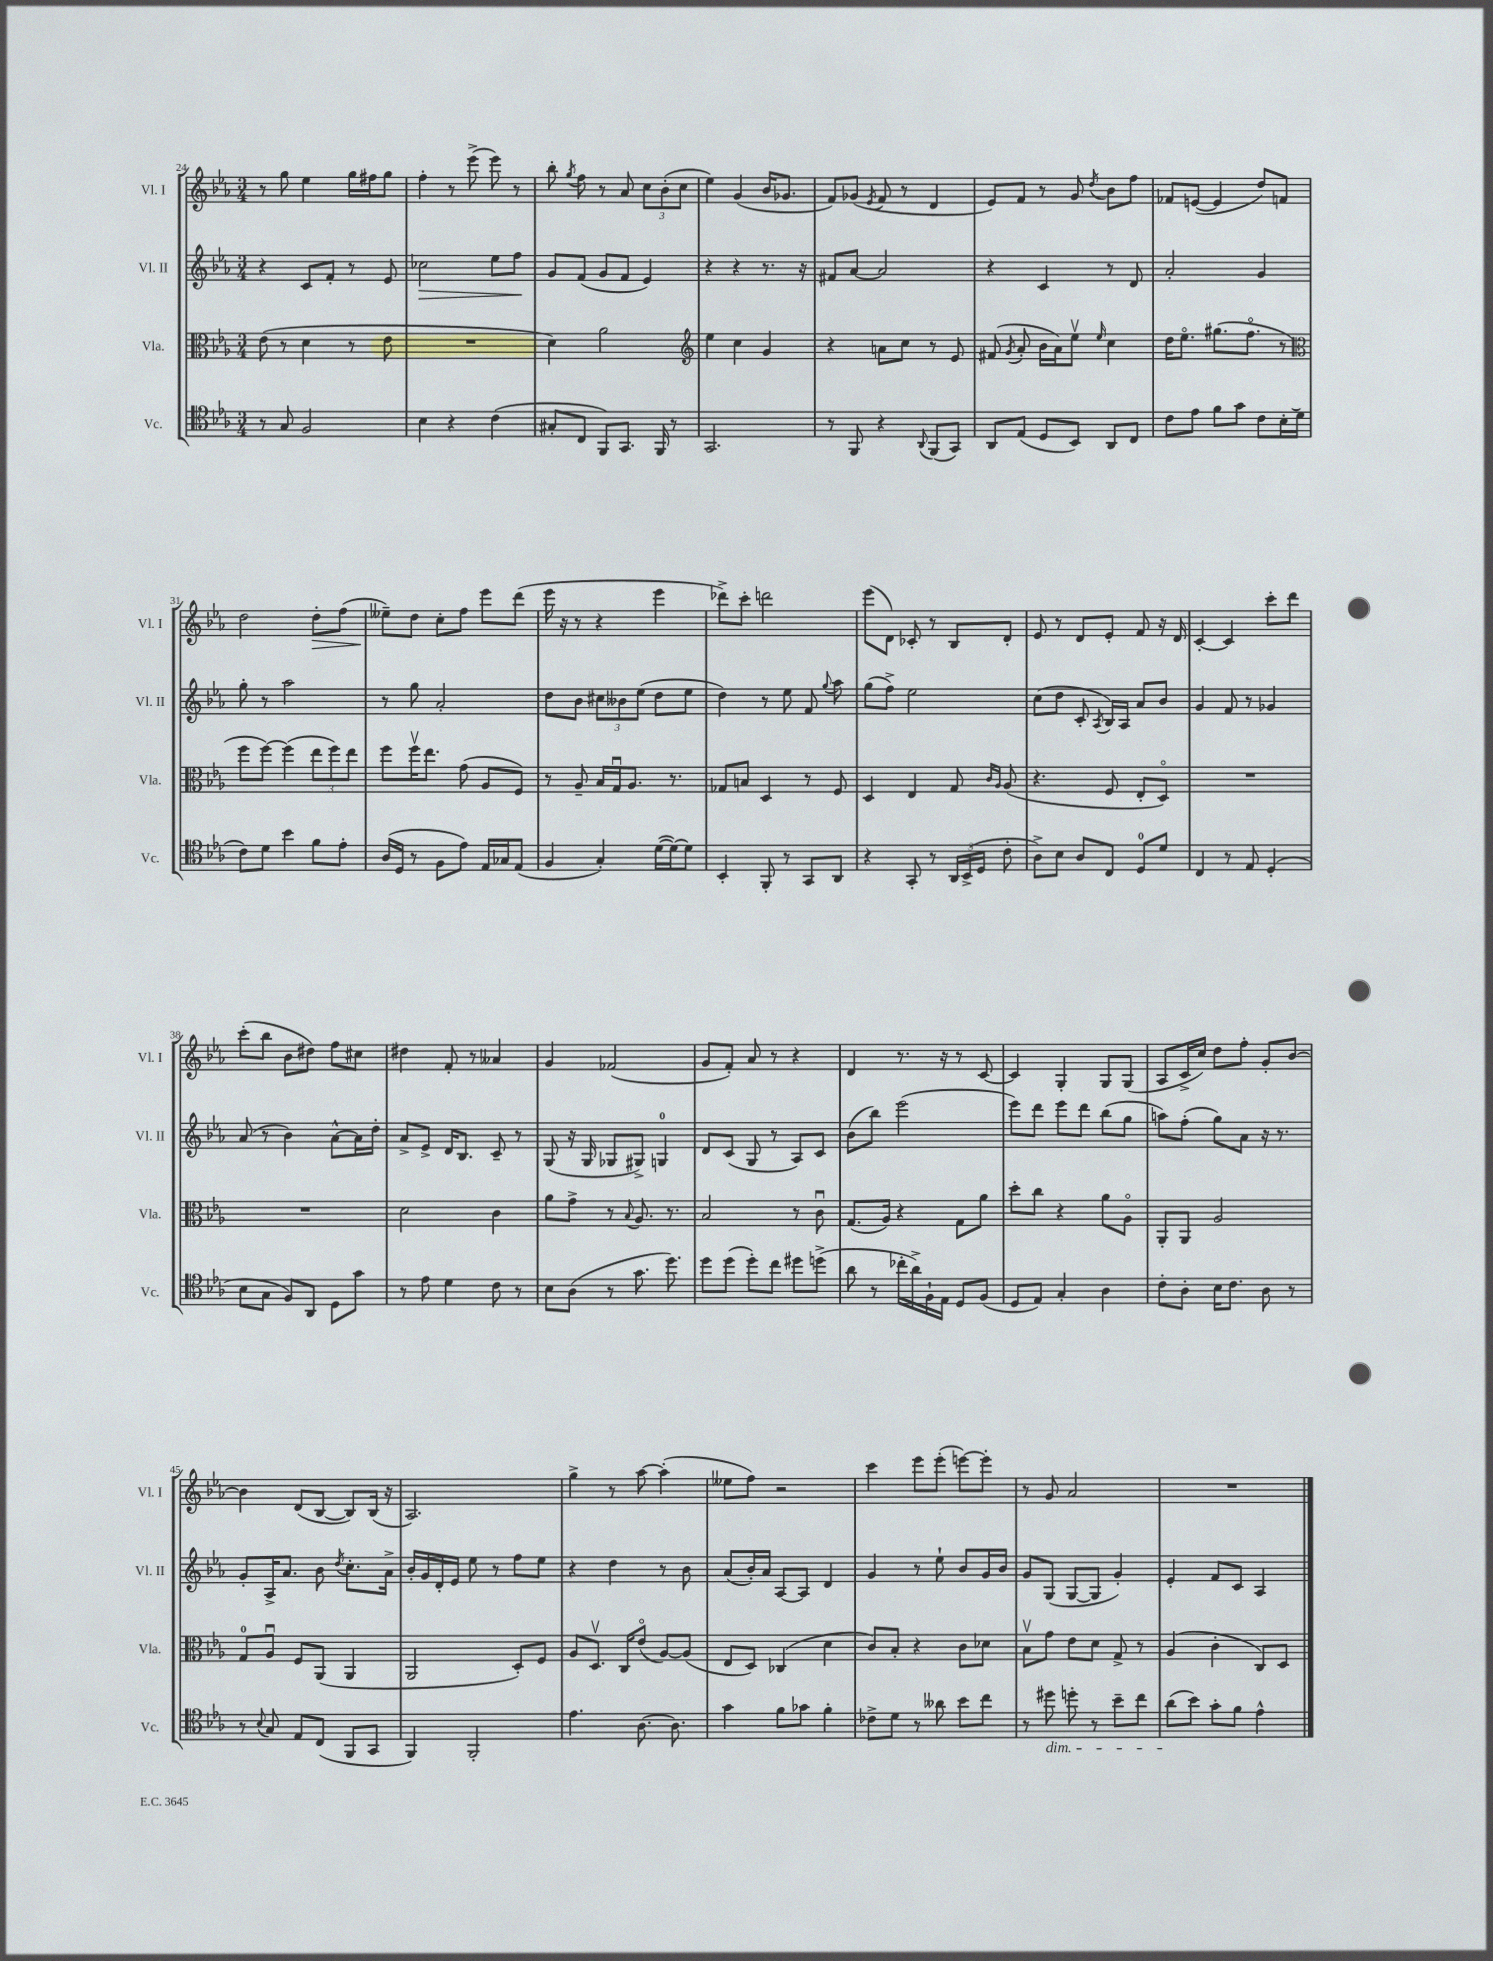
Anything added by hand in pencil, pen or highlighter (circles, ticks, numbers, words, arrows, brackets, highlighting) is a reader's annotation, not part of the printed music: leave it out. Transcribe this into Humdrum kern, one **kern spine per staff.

**kern	**kern	**kern	**kern
*staff4	*staff3	*staff2	*staff1
*clefC4	*clefC3	*clefG2	*clefG2
*k[b-e-a-]	*k[b-e-a-]	*k[b-e-a-]	*k[b-e-a-]
*M3/4	*M3/4	*M3/4	*M3/4
8r	(8e-\	4r	8r
8G/	8r	.	8gg\
2F/	4d\	8c/L	4ee-\
.	.	8f'/J	.
.	8r	8r	16gg\LL
.	.	.	16ff#\J
.	8e-\	8e-/	8gg\J
=	=	=	=
4B-\	2.r	2cc-\	4ff'\
4r	.	.	8r
.	.	.	(8eee-^\
(4c\	.	8ee-\L	8eee-\)
.	.	8ff\J	8r
=	=	=	=
8G#'/L	4d\)	8g/L	8bb-'\
.	.	.	8qgg/
8C/J	.	(8f/J	8ff\
8FF/L)	2a-\	8g/L	8r
8.GG/J	.	8f/J	8a-/
.	.	4e-/)	12cc\L
16FF/	.	.	.
.	.	.	(12b-'\
8r	.	.	.
.	.	.	12cc\J
=	=	=	=
*	*clefG2	*	*
2.GG/	4ee-\	4r	4ee-\)
.	4cc\	4r	(4g/
.	4g/	8.r	16b-/LK
.	.	.	8.g-/J
.	.	16r	.
=	=	=	=
8r	4r	8f#/L	8f/L)
8FF/	.	[8a-/J	(8g-/J
.	.	.	8qe-/
4r	8a\L	2a-/]	8f/
.	8cc\J	.	8r
8qqAA-/	.	.	.
(8FF/L	8r	.	4d/
8GG/J)	8e-/	.	.
=	=	=	=
8AA-/L	(8f#/	4r	8e-/L)
.	8qg/	.	.
(8E-/J	8a-'/	.	8f/J
8D/L	16b-\LL	4c/	8r
.	16a-\J)	.	.
8BB-/J)	8ee-v\J	.	8g/
.	16qqee-/	.	8qdd/
8AA-/L	4cc\	8r	8b-\L
8C/J	.	8d/	8ff\J
=	=	=	=
8c\L	16dd\LK	2a-'/	8f-/L
.	8.ee-o\J	.	.
8e-\J	.	.	([8e/J
8f\L	(8.gg#\L	.	4e/]
8g\J	.	.	.
.	8.ffo\J	.	.
8c\L	.	4g/	8dd/L)
16B-'\L	8r	.	8f/J
(16d\JJ	.	.	.
=	=	=	=
*	*clefC3	*	*
8c\L)	8ff\L	8gg'\	2dd\
8d\J	[8ff\J)	8r	.
4b-\	(4ff\]	2aa-\	.
8f\L	12ee-\L	.	8dd'\L
.	12ff\)	.	.
8e-'\J	.	.	(8ff\J
.	12ee-\J	.	.
=	=	=	=
(16A-/LL	8ff\L	8r	8ee--~\L)
16D/JJ	.	.	.
8r	16ffv\K	8gg\	8dd\J
.	8.ee-\J	.	.
8F\L	.	2a-'/	8cc'\L
8e-\J)	(8g\	.	8ff\J
16E-/LL	8A-/L	.	8eee-\L
16G-/J	.	.	.
(8E-/J	8F/J)	.	(8ddd\J
=	=	=	=
4F/	8r	8dd\L	16eee-\
.	.	.	16r
.	8A-~/	8b-\J	8r
4G'/)	16B-/LL	12cc#\L	4r
.	16Gu/J	.	.
.	.	12b--\	.
.	8.A-/J	.	.
.	.	(12ee-\J	.
([16d\LL	.	8dd\L	4eee-\
16d\_J)	8.r	.	.
8d\]J	.	8ee-\J	.
=	=	=	=
4BB-'/	8G-/L	4dd\)	8ddd-^\L)
.	8B/J	.	8ccc'\J
8FF'/	4D/	8r	2ddd\
8r	.	8ee-\	.
8GG/L	8r	8f/	.
.	.	8qqgg/	.
8AA-/J	8F/	8aa-\	.
=	=	=	=
4r	4D/	(8gg\L	(8eee-\L
.	.	8ff^\J)	8d\J)
8GG'/	4E-/	2ee-\	8c-'/
8r	.	.	8r
24AA-/LL	8G/	.	8B-/L
(24BB-^/	.	.	.
24D/JJ	.	.	.
.	16qqc/LL	.	.
.	16qqA-/JJ	.	.
8c'\	(8A-/	.	8d'/J
=	=	=	=
8A-^\L)	4.r	(8cc\L	8e-/
8B-\J	.	8dd\J	8r
8A-/L	.	8c'/	8d/L
.	.	8qA-/	.
8C/J	8F/	16B-/LL)	8e-'/J
.	.	16A-/JJ	.
8D/L	8E-'/L	8a-/L	8f/
8d/J	8Do/J)	8b-/J	16r
.	.	.	16d/
=	=	=	=
4C/	2.r	4g/	[4c'/
8r	.	8f/	4c/]
8E-/	.	8r	.
(4D'/	.	4g-/	8ccc'\L
.	.	.	8ddd\J
=	=	=	=
8B-\L	2.r	(8a-/	(8ccc'\L
8G\J	.	8r	8bb-\J
8F/L)	.	4b-\)	8b-\L
8AA-/J	.	.	8dd#\J)
8D\L	.	[8a-^^\L	8ff\L
8g\J	.	16a-\]L	8cc#\J
.	.	16dd'\JJ	.
=	=	=	=
8r	2d\	8a-^/L	4dd#\
8e-\	.	8e-^/J	.
4d\	.	16d/LK	8f'/
.	.	8.B-/J	.
.	.	.	8r
8c\	4c\	8c~/	4a--/
8r	.	8r	.
=	=	=	=
8B-\L	8a-\L	(8G/	4g/
(8A-\J	8g^\J	16r	.
.	.	16G/	.
8r	8r	8G-/L	(2f-/
.	8qqB-/	.	.
8.g\	8.A-/	8G#^/J)	.
.	.	4G/	.
8.dd\)	8.r	.	.
=	=	=	=
8dd\L	2B-/	8d/L	8g/L
(8dd\J	.	(8c/J	8f'/J)
8dd'\L)	.	8G/	8a-/
8cc\J	.	8r	8r
8dd#\L	8r	8A-/L)	4r
(8dd^\J	8cu\	8c/J	.
=	=	=	=
8a-\	(8.G/L	(8b-\L	4d/
8r	.	8bb-\J)	.
.	16A-/Jk)	.	.
16cc-'\LL	4r	(2eee-\	8.r
16a-^\)	.	.	.
16F`\	.	.	.
16E-\JJ	.	.	16r
8D/L	8G\L	.	8r
(8F/J	8a-\J	.	[8c/
=	=	=	=
8D/L	8dd'\L	8eee-\L)	4c/]
8E-/J)	8cc\J	8ddd\J	.
4G'/	4r	8eee-\L	4G'/
.	.	8ddd\J	.
4A-\	8a-\L	(8bb-\L	8G/L
.	8A-o\J	8gg\J	(8G/J
=	=	=	=
8c'\L	8AA-'/L	8aa\L)	8A-/L
8A-'\J	8AA-/J	(8ff'\J	16c^/L
.	.	.	16cc/JJ)
16B-\LK	2A-/	8gg\L)	8dd\L
8.c\J	.	.	.
.	.	8a-\J	8ff'\J
8A-\	.	16r	8g'/L
.	.	8.r	.
8r	.	.	[8b-/J
=	=	=	=
8r	8G/L	8g'/L	4b-\]
8qqB-/	.	.	.
8G/	8A-u/J	16A-^/K	.
.	.	8.a-/J	.
8E-/L	8F/L	.	(8d/L
(8C/J	(8AA-/J	8b-\	[8B-/J
.	.	8qdd/	.
8FF/L	4AA-/	8.cc'\L	8B-/]L)
8GG/J	.	.	(16B-/Jk
.	.	16a-^\Jk	16r
=	=	=	=
4FF/)	2AA-/	16b-'/LL	2.A-/)
.	.	16g/	.
.	.	16d'/	.
.	.	16e-/JJ	.
2FF'/	.	8ee-\	.
.	.	8r	.
.	8D'/L)	8ff\L	.
.	8F/J	8ee-\J	.
=	=	=	=
4.e-\	8A-/L	4r	4gg^\
.	8.Dv/J	.	.
.	.	4dd\	8r
.	16C/LK	.	.
[8.A-\	(8e-o/J	.	[8aa-\
.	[8A-/L)	8r	(4aa-'\]
8.A-\]	.	.	.
.	(8A-/]J	8b-\	.
=	=	=	=
4g\	8E-/L	(8a-/L	8ee--\L
.	8D/J)	16b-'/L)	8ff\J)
.	.	16a-/JJ	.
8f\L	(4C-/	[8A-/L	2r
8g-\J	.	8A-/]J	.
4f'\	4d\	4d/	.
=	=	=	=
8c-^\L	8c/L)	4g/	4ccc\
8d\J	8B-'/J	.	.
8r	4r	8r	8eee-\L
8a--\	.	8ee-`\	(8eee-'\J
8b-\L	8c\L	8b-/L	[8eee\L)
8cc\J	8d-\J	16g/L	8eee'\]J
.	.	16b-/JJ	.
=	=	=	=
8r	8B-v\L	8g/L	8r
8dd#\	8g\J	(8G/J	8g/
8dd'\	8e-\L	[8G/L	2a-/
8r	8d\J	8G/]J	.
8b-~\L	8G^/	4g'/)	.
8cc\J	8r	.	.
=	=	=	=
(8a-\L	(4A-/	4e-'/	2.r
8b-\J)	.	.	.
8g'\L	4c'\	8f/L	.
8f\J	.	8c/J	.
4e-^^\	8C/L)	4A-/	.
.	8D/J	.	.
==	==	==	==
*-	*-	*-	*-
